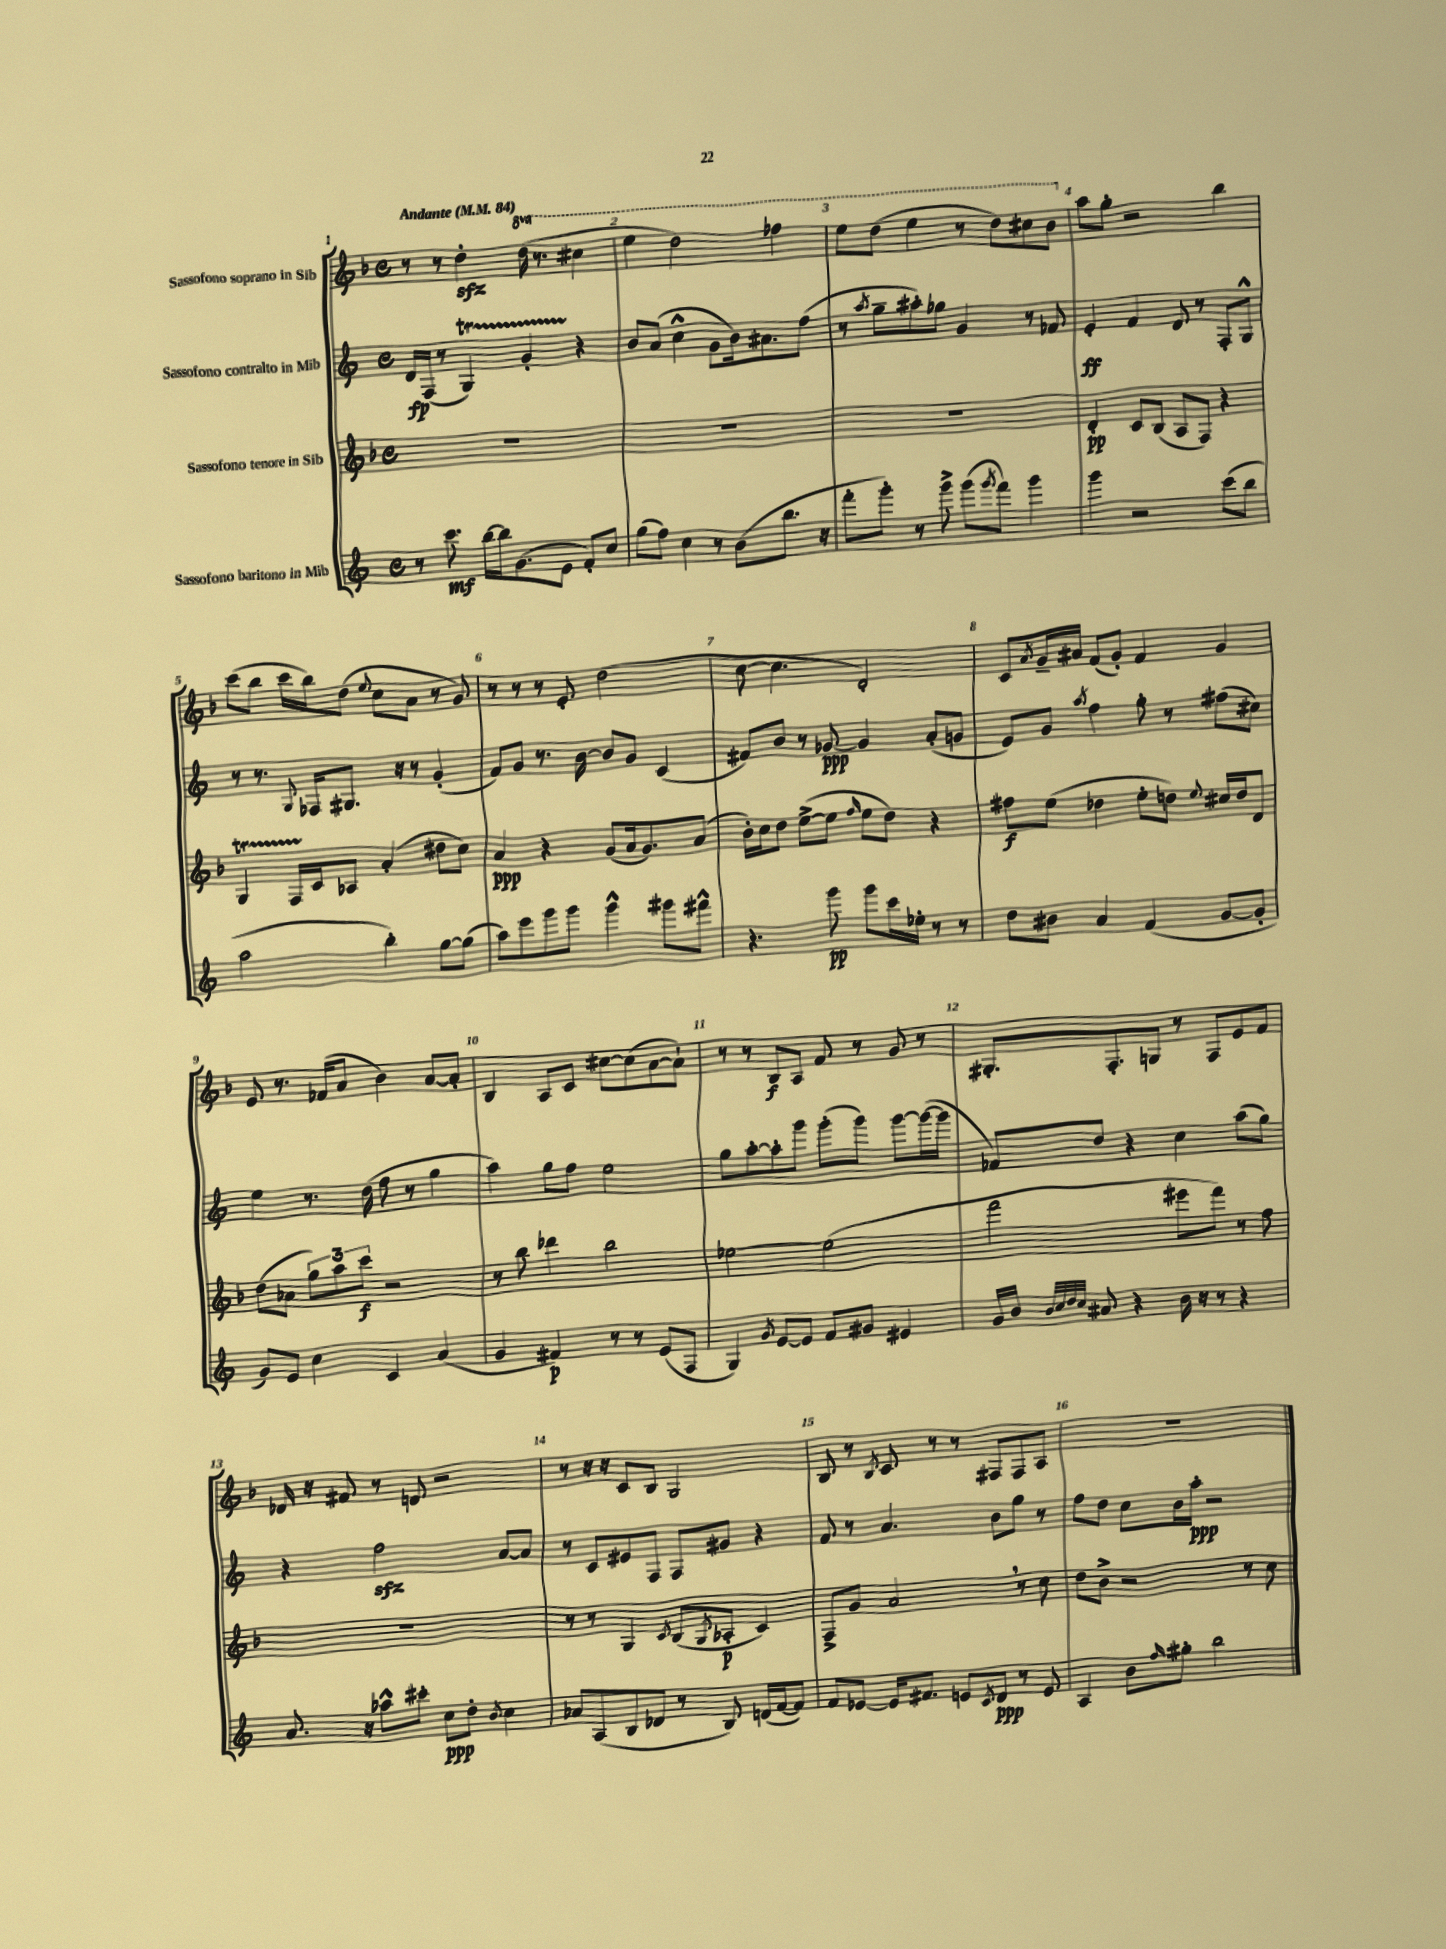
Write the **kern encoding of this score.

**kern	**dynam	**kern	**dynam	**kern	**dynam	**kern	**dynam
*part4	*part4	*part3	*part3	*part2	*part2	*part1	*part1
*staff4	*staff4	*staff3	*staff3	*staff2	*staff2	*staff1	*staff1
*I"Sassofono baritono in Mib	*	*I"Sassofono tenore in Sib	*	*I"Sassofono contralto in Mib	*	*I"Sassofono soprano in Sib	*
*clefG2	*	*clefG2	*	*clefG2	*	*clefG2	*
*k[]	*	*k[b-]	*	*k[]	*	*k[b-]	*
*M4/4	*	*M4/4	*	*M4/4	*	*M4/4	*
*met(c)	*	*met(c)	*	*met(c)	*	*met(c)	*
*MM84	*	*MM84	*	*MM84	*	*MM84	*
=1	=1	=1	=1	=1	=1	=1	=1
!	!	!	!	!	!	!LO:TX:a:B:t=Andante	!
8r	.	1r	.	16d/LL	fp	8r	.
.	.	.	.	(16F/JJ	.	.	.
8.ccc\	mf	.	.	8r	.	8r	.
.	.	.	.	4GT/)	.	4ddzz'\	.
[16bb\LL	.	.	.	.	.	.	.
16bb\J]	.	.	.	.	.	.	.
(8.g\	.	.	.	.	.	.	.
*	*	*	*	*	*	*8va	*
.	.	.	.	4gTTT'/	.	(16ddd\	.
.	.	.	.	.	.	8.r	.
8e\J	.	.	.	.	.	.	.
8f'/L)	.	.	.	4r	.	4ccc#X\	.
8cc/J	.	.	.	.	.	.	.
=2	=2	=2	=2	=2	=2	=2	=2
(8gg\L	.	1r	.	8b/L	.	4eee\	.
8ff\J)	.	.	.	(8a/J	.	.	.
4cc\	.	.	.	4cc^^\	.	2ddd\)	.
8r	.	.	.	8g\L	.	.	.
(8b\L	.	.	.	16b\k)	.	.	.
.	.	.	.	8.a#X\	.	.	.
8.bb\J	.	.	.	.	.	4fff-X\	.
.	.	.	.	(8ff\J	.	.	.
16r	.	.	.	.	.	.	.
=3	=3	=3	=3	=3	=3	=3	=3
8fff'\L	.	1r	.	8r	.	8eee\L	.
.	.	.	.	8qaa/	.	.	.
8ggg'\J)	.	.	.	8gg~\L	.	(8ddd\J	.
8r	.	.	.	8aa#X'\)	.	4eee\	.
8ggg^\	.	.	.	8gg-X\J	.	.	.
(8ggg\L	.	.	.	4g/	.	8r	.
8qggg/	.	.	.	.	.	.	.
8fff\J)	.	.	.	.	.	8ddd\L)	.
4ggg\	.	.	.	8r	.	8ccc#X\	.
.	.	.	.	8f-X/	.	8bb-\J	.
=4	=4	=4	=4	=4	=4	=4	=4
*	*	*	*	*	*	*X8va	*
4ggg\	.	4d'/	pp	4e'/	ff	8aa\L	.
.	.	.	.	.	.	8gg'\J	.
2r	.	8c/L	.	4f/	.	2r	.
.	.	(8B-/J	.	.	.	.	.
.	.	8A/L	.	8d/	.	.	.
.	.	8F/J)	.	8r	.	.	.
(8ccc\L	.	4r	.	8F'/L	.	4bb-\	.
8bb\J	.	.	.	8G^^/J	.	.	.
!!LO:LB:g=z
=5	=5	=5	=5	=5	=5	=5	=5
2aa\	.	4GT/	.	8r	.	(8ccc\L	.
.	.	.	.	8.r	.	8bb-\J	.
.	.	16FTTT/LL	.	.	.	16ccc\LL	.
.	.	.	.	8qqG/	.	.	.
.	.	16c/J	.	16F-X/KL	.	16bb-\J)	.
.	.	8A-X/J	.	8.G#X/J	.	(8dd\J	.
.	.	.	.	.	.	8qqee/	.
4bb'\)	.	(4a'/	.	.	.	8cc\L	.
.	.	.	.	16r	.	.	.
.	.	.	.	8r	.	8a\J	.
[8gg\L	.	8dd#X\L	.	(4g'/	.	8r	.
(8gg\J]	.	8cc\J)	.	.	.	8g/)	.
=6	=6	=6	=6	=6	=6	=6	=6
8aa\L)	.	4a/	ppp	8f/L)	.	8r	.
8eee\	.	.	.	8g/J	.	8r	.
8ggg\	.	4r	.	8.r	.	8r	.
8ggg\J	.	.	.	.	.	8e'/	.
.	.	.	.	[16b\	.	.	.
4ggg^^\	.	(8g/L	.	8b/L]	.	(2dd\	.
.	.	16a/k	.	8g/J	.	.	.
.	.	8.g/)	.	.	.	.	.
8ggg#X\L	.	.	.	(4c/	.	.	.
8fff#X^^\J	.	(8a/J	.	.	.	.	.
=7	=7	=7	=7	=7	=7	=7	=7
4.r	.	16b-'\LL)	.	8f#X/L)	.	[8cc\	.
.	.	16cc\J	.	.	.	.	.
.	.	8dd\J	.	8b/J	.	4.cc\]	.
.	.	([8ee^\L	.	8r	.	.	.
8ggg\	pp	8ee\J]	.	[8g-X/	ppp	.	.
.	.	16qqff/	.	.	.	.	.
8ggg\L	.	8ee\L	.	4g-/]	.	2d'/)	.
16ccc\L	.	8dd\J)	.	.	.	.	.
16ee-X'\JJ	.	.	.	.	.	.	.
8r	.	4r	.	(8a'/L	.	.	.
8r	.	.	.	8gn/J	.	.	.
=8	=8	=8	=8	=8	=8	=8	=8
8dd\L	.	8ff#X\L	f	8e/L)	.	8c/L	.
.	.	.	.	.	.	8qa/	.
8b#X\J	.	(8ee\J	.	8g/J	.	16g~/L	.
.	.	.	.	.	.	16a#X/JJ	.
.	.	.	.	8qaa/	.	.	.
4a/	.	4dd-X\	.	4ff\	.	(8f/L	.
.	.	.	.	.	.	8g'/J)	.
(4f/	.	8ee'\L	.	8gg'\	.	4f/	.
.	.	8ddn\J)	.	8r	.	.	.
.	.	8qqee/	.	.	.	.	.
[8g/L	.	16cc#X/LL	.	(8ff#X\L	.	4g/	.
.	.	16dd/J	.	.	.	.	.
8g'/J]	.	8d/J	.	8cc#X\J)	.	.	.
!!LO:LB:g=z
=9	=9	=9	=9	=9	=9	=9	=9
8g/L)	.	(8dd\L	.	4ee\	.	8e/	.
8e/J	.	8a-X\J	.	.	.	8.r	.
4cc\	.	12gg\L)	.	8.r	.	.	.
.	.	.	.	.	.	(16f-X/KL	.
.	.	12aa\	.	.	.	.	.
.	.	.	.	.	.	8a/J	.
.	.	12ccc\J	f	.	.	.	.
.	.	.	.	(16dd\	.	.	.
4c/	.	2r	.	8ff\	.	4b-\)	.
.	.	.	.	8r	.	.	.
(4a/	.	.	.	4gg\	.	[8a/L	.
.	.	.	.	.	.	8a'/J]	.
=10	=10	=10	=10	=10	=10	=10	=10
4g/	.	8r	.	4aa\)	.	4B-/	.
.	.	8bb-\	.	.	.	.	.
4f#X/)	p	4ddd-X\	.	8gg\L	.	8A/L	.
.	.	.	.	8ff\J	.	8c/J	.
8r	.	2bb-\	.	2ee\	.	[8cc#X\L	.
8r	.	.	.	.	.	(8cc#\]	.
(8e/L	.	.	.	.	.	[8a\	.
8F/J	.	.	.	.	.	8a`\J])	.
=11	=11	=11	=11	=11	=11	=11	=11
4G/)	.	[2ee-X\	.	8gg\L	.	8r	.
.	.	.	.	[8aa'\	.	8r	.
8qg/	.	.	.	.	.	.	.
[8e/L	.	.	.	8aa'\]	.	8B-/L	f
8e/J]	.	.	.	8ggg\J	.	8A/J	.
8f/L	.	(2ee-\]	.	(8ggg'\L	.	8f/	.
8g#X/J	.	.	.	8ggg\J)	.	8r	.
4e#X/	.	.	.	[8ggg\L	.	8g/	.
.	.	.	.	(16ggg\L_	.	8r	.
.	.	.	.	16ggg\JJ]	.	.	.
=12	=12	=12	=12	=12	=12	=12	=12
16g/LL	.	2fff\	.	8f-X/L)	.	8.G#X'/L	.
16b/JJ	.	.	.	.	.	.	.
32qqb/LLL	.	.	.	.	.	.	.
32qqcc/	.	.	.	.	.	.	.
32qqdd/	.	.	.	.	.	.	.
32qqcc/JJJ	.	.	.	.	.	.	.
8a#X/	.	.	.	8dd/J	.	.	.
.	.	.	.	.	.	8.F'/	.
4r	.	.	.	4r	.	.	.
.	.	.	.	.	.	8Gn/J	.
16b\	.	8eee#X\L	.	4cc\	.	8r	.
16r	.	.	.	.	.	.	.
8r	.	8fff\J)	.	.	.	8F/L	.
4r	.	8r	.	(8aa\L	.	8e/	.
.	.	8ff\	.	8gg\J)	.	8f/J	.
!!LO:LB:g=z
=13	=13	=13	=13	=13	=13	=13	=13
8.a/	.	1r	.	4r	.	16d-X/	.
.	.	.	.	.	.	16r	.
.	.	.	.	.	.	8f#X/	.
16r	.	.	.	.	.	.	.
8aa-X^^\L	.	.	.	2ffzz\	.	8r	.
8ccc#X'\J	.	.	.	.	.	8dn/	.
8cc\L	ppp	.	.	.	.	2r	.
8dd'\J	.	.	.	.	.	.	.
8qb/	.	.	.	.	.	.	.
4cc\	.	.	.	[8a/L	.	.	.
.	.	.	.	8a/J]	.	.	.
=14	=14	=14	=14	=14	=14	=14	=14
8a-X/L	.	8r	.	8r	.	8r	.
(8A/	.	8r	.	8c/L	.	16r	.
.	.	.	.	.	.	16r	.
8B/	.	4G/	.	8e#X/	.	8c/L	.
8d-X/J	.	.	.	8F/J	.	8B-/J	.
.	.	8qc/	.	.	.	.	.
8r	.	(8B-/L	.	8F/L	.	2G/	.
.	.	8qG/	.	.	.	.	.
8B/)	.	8A-X'/J	p	8g#X/J	.	.	.
(16dn/LL	.	4c/)	.	4r	.	.	.
[16f/J	.	.	.	.	.	.	.
8f/J])	.	.	.	.	.	.	.
=15	=15	=15	=15	=15	=15	=15	=15
8f/L	.	8F^/L	.	8f/	.	8B-/	.
[8e-X/J	.	8g/J	.	8r	.	8r	.
.	.	.	.	.	.	8qB-/	.
16e-/KL]	.	2a,/	.	4.a/	.	8c/	.
8.f#X/J	.	.	.	.	.	.	.
.	.	.	.	.	.	8r	.
8en/L	.	.	.	.	.	8r	.
8qc/	.	.	.	.	.	.	.
8d/J	ppp	.	.	8b\L	.	8F#X/L	.
8r	.	8r	.	8gg\J	.	8F#/	.
8e/	.	8cc\	.	8r	.	8A/J	.
=16	=16	=16	=16	=16	=16	=16	=16
4A/	.	8dd\L	.	8ff\L	.	1r	.
.	.	8b-^\J	.	8dd\J	.	.	.
8b\L	.	2r	.	8cc\L	.	.	.
16qqff/	.	.	.	.	.	.	.
8gg#X'\J	.	.	.	16b\L	.	.	.
.	.	.	.	16aa'\JJ	ppp	.	.
2bb\	.	.	.	2r	.	.	.
.	.	8r	.	.	.	.	.
.	.	8cc\	.	.	.	.	.
==	==	==	==	==	==	==	==
*-	*-	*-	*-	*-	*-	*-	*-
